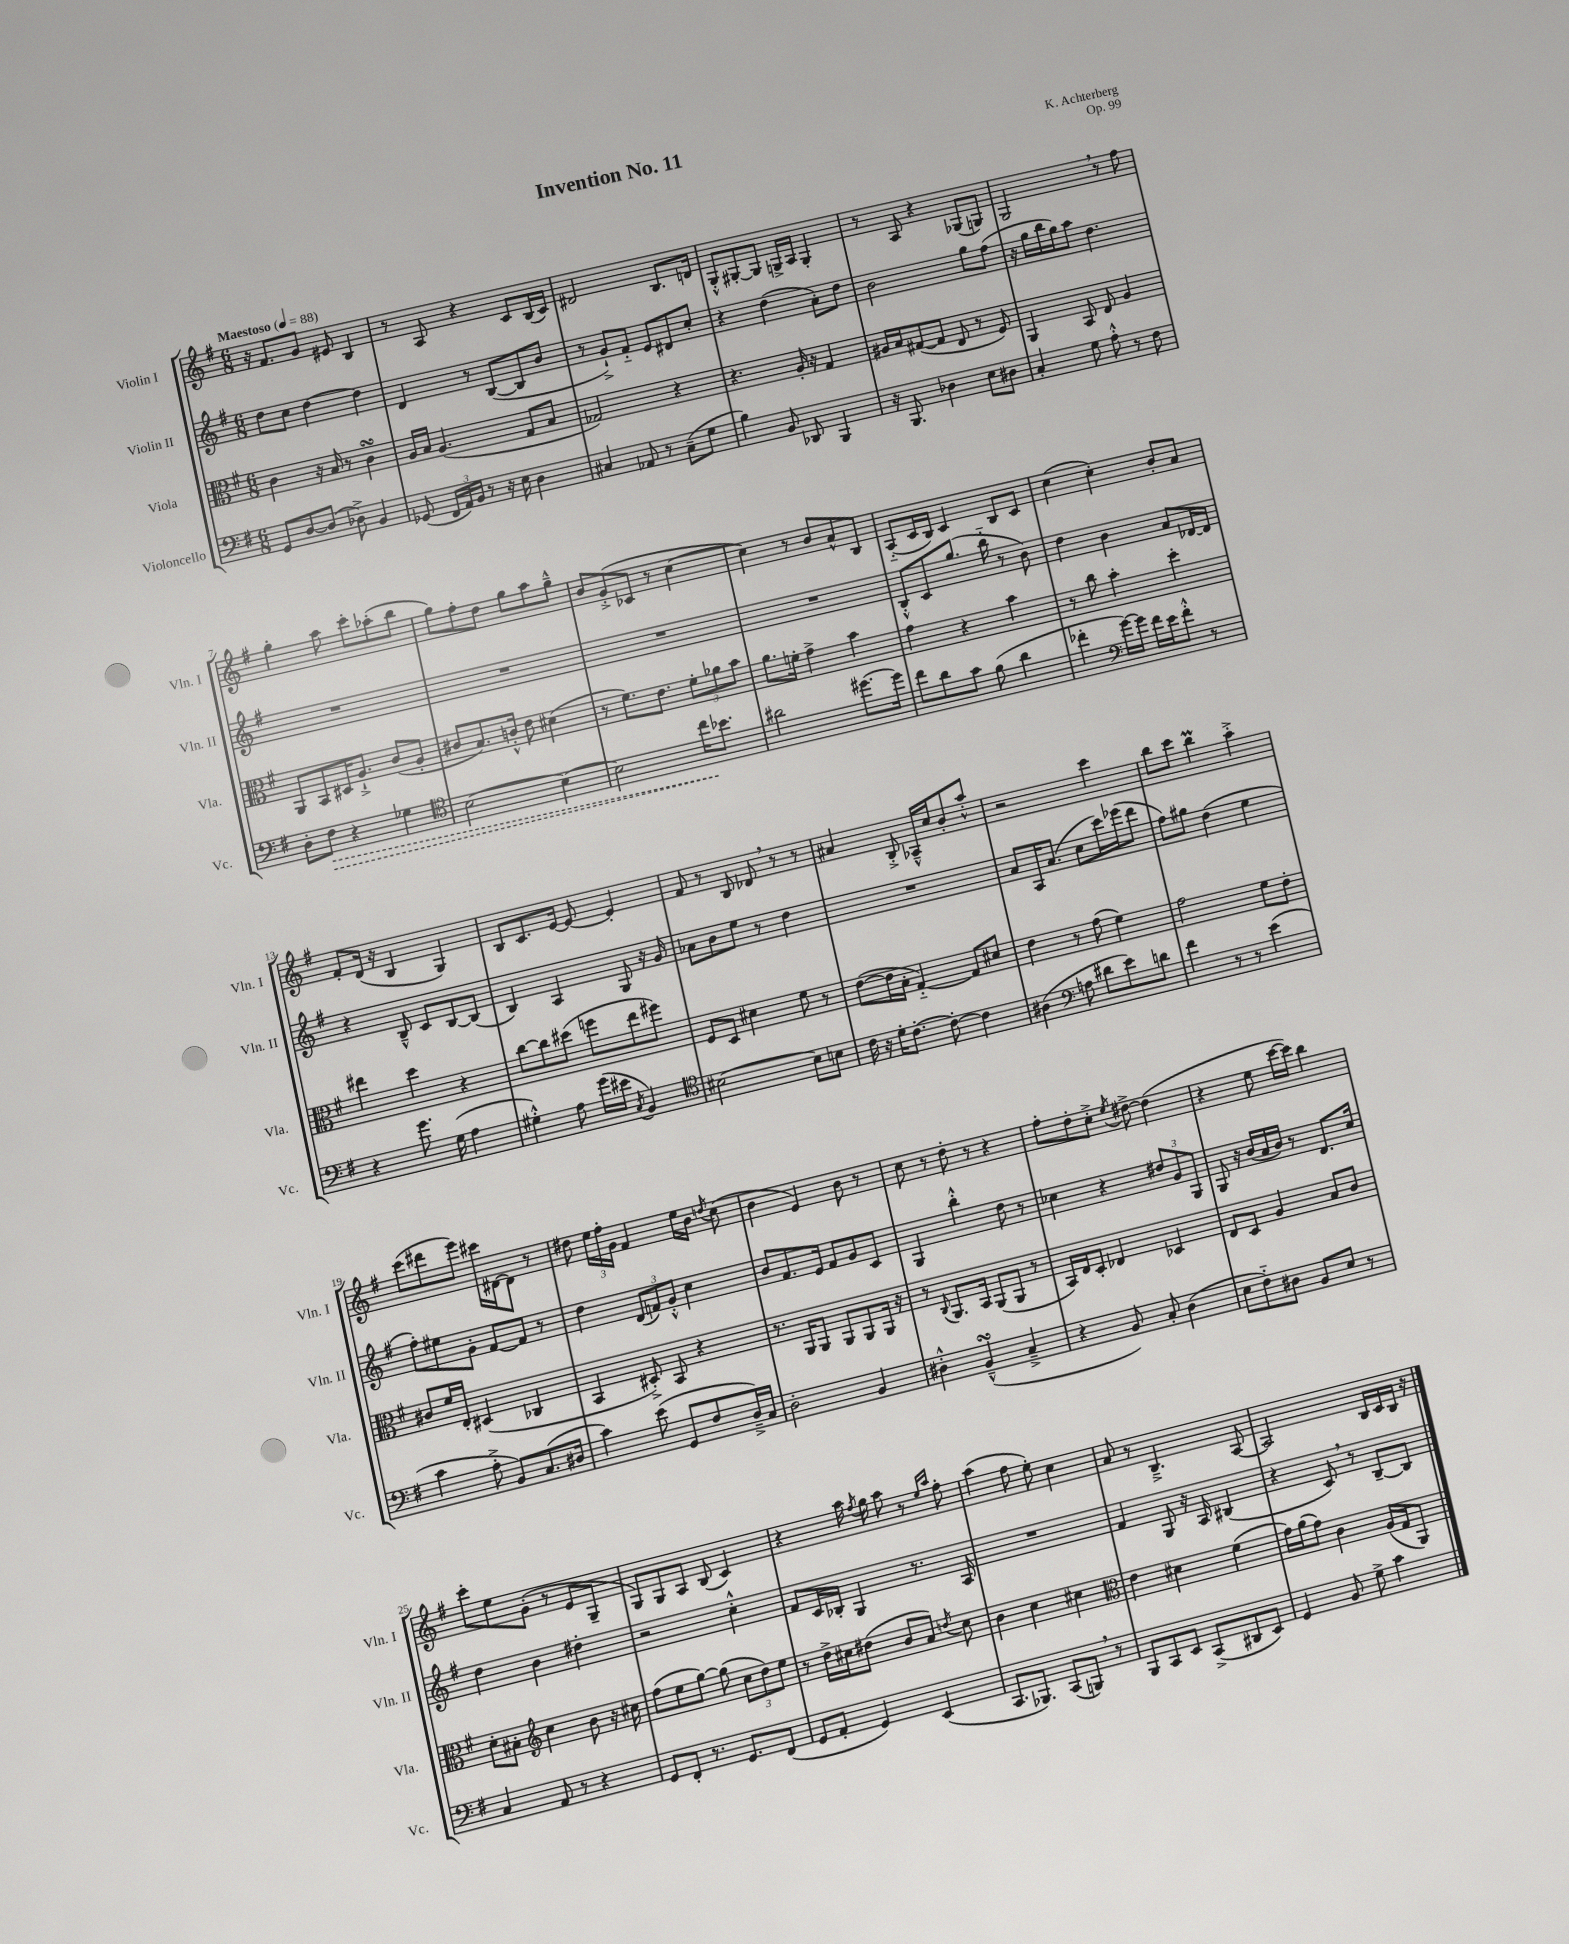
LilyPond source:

\header { title = "Invention No. 11" composer = "K. Achterberg" opus = "Op. 99" }
<<
\new StaffGroup <<
\new Staff = "s0" \with { instrumentName = "Violin I" shortInstrumentName = "Vln. I" } {
    \clef treble \key g \major \numericTimeSignature \time 6/8 \tempo "Maestoso" 4 = 88
    \autoBeamOff r16 fis'8.[ g'8] eis'8 b4 |
    r8 a8 r4 c'8[ b16( c'16]) |
    dis'2 b8.[ d'16] |
    g8[-.-^ gis8~-. gis8] g16[-> a16] g4-. |
    r8 a8 r4 ges8[( g8]) |
    g2 \breathe r8 fis''8 |
    g''4-. a''8 c'''8[-. aes''8-.( b''8] |
    g''8[) fis''8-. d''8] g''8[ a''8 g''8]---^ |
    b'8[ g'8-.->( ces'8] r8 c''4~ |
    c''4) r8 b'8[ a'8-^ b8] |
    a8[-_( c'16 b16]) c'4 b8[ c'8] |
    c''4( c''4-.) b'8[-. a'8] |
    fis'8[-. d'16]( r16 b4 g4) |
    b8[ c'8. e'16]~ e'8~ e'4-. |
    fis'8 r8 b8 des'8 \breathe r8 r8 |
    ais'4 b8-.-> aes16[---^ c''16 b'8-. a''8]-.-^ |
    r2 c'''4 |
    b''8[ c'''8] b''4\prall a''4-.-> |
    c'''8[( dis'''8 e'''8]) cis'''16[ dis'16~ dis'8] r8 |
    dis''8 \tuplet 3/2 { e''16[ fis''16-. g'16] } fis'4 e''16[ b'16] \acciaccatura { d''8 } c''8( |
    b'4 e'4) b'8 r8 |
    c''8 r8 d''8-. r8 r4 |
    fis''8[-. d''8-. c''8]-.-> \acciaccatura { e''8 } dis''8~-> dis''4( |
    r4 e''8 c'''16[~ c'''16]) b''4 |
    c'''8[-. e''8 g'8]-.( r8 e'8[ g8]-- |
    g8[) g8 a8] b8( c'4) |
    r4 a''16 \acciaccatura { fis''8 } g''16 a''8 r8 \grace { e''16[ a''16] } fis''8-. |
    a''4( fis''8 e''8-.) c''4 |
    a'8 r8 b4.---> a8~ |
    a2 b16[ c'16 b16] r16 \bar "|." |
}
\new Staff = "s1" \with { instrumentName = "Violin II" shortInstrumentName = "Vln. II" } {
    \clef treble \key g \major \numericTimeSignature \time 6/8
    \autoBeamOff d''8[ c''8] d''4~ d''4 |
    d'4 r8 b8[~( b8 b'8] |
    r8 g'8[-!->) fis'8]-_ e'8[ dis'8 c''8]-. |
    r4 d''4( a'8[-.) d''8] |
    b'2 g''8[ fis''8]( |
    r16 g''16[ b''16 g''16) a''8] d''4. |
    R2. |
    R2. |
    R2. |
    R2. |
    b8[-.-^ c'8 g''8.]( b''16-_ r8 b'8) |
    d''4 b'4 a'8[ des'16~ des'16] |
    r4 b8---^ c'8[ b8~ b8]( |
    b4) a4 g8 r16 g'16 |
    aes'8[ b'8 e''8] r8 d''4 |
    R2. |
    a'8[ a16 a'8.]( c''8[ c'''16) ees'''16( d'''8] |
    fis''8[) gis''8] d''4( e''4 |
    fis''8[-.) eis''8 g'8]-. fis'8[~ fis'8] r8 |
    d''4 \tuplet 3/2 { d'8[( f'8) g'8]-.-^ } c''4 |
    b'8[ fis'8. e'16] fis'8[ g'8 c'8] |
    g4 b''4-.-^ d''8 r8 |
    ces''4 r4 \tuplet 3/2 { dis''8[ g'8 g8] } |
    g8 r16 b'16[( a'16 b'16]) r8 d'8.[ c''16] |
    d''4 b'4 dis''4-. |
    r2 c''4-.-^ |
    fis'8[ c'16 bes16]-. g4 r8. a16 |
    R2. |
    fis'4 g8 r16 a16 bis4( |
    r4 c'8) \breathe r8 b8[~-- b8] \bar "|." |
}
\new Staff = "s2" \with { instrumentName = "Viola" shortInstrumentName = "Vla." } {
    \clef alto \key g \major \numericTimeSignature \time 6/8
    \autoBeamOff c'4 r16 b16 r8 c'4\turn |
    a16[ b16] a4.( g8[ b8] |
    ges2) r4 |
    r4. a16-. r16 g4 |
    ais16[ b16 gis8~( gis8] e8 r8 fis8) |
    a,4 b,8 e8 a4 |
    a,8[ b,8 dis16 a8.]-!-> c'8[( a8]-. |
    cis'8[ b8.) c'16]-.-^ e'8 dis'4( |
    r8 fis'8.[) e'8.] \tuplet 3/2 { fis'8[-. aes'8 b'8] } |
    a'8.[ f'16]-. g'4-> b'4 |
    g'4 r4 b'4 |
    r8 c''8 b'4-. d''4-. |
    eis''4 d''4 r4 |
    c''8[~ c''8 dis''8]( f''8[ e''8 fis''8]) |
    fis8[ d8] dis'4 fis'8 r8 |
    e'8[~( e'16 b16]-. g4~-_) g8[ dis'8] |
    e'4 r8 g'8( fis'4) |
    g'2 fis'8[ e'8]-. |
    cis'8[ fis'16 e16]-. dis4( ces4 |
    b,4 dis8-.->) b,8 r4 |
    r8. a,16[ a,8] a,8[ a,8 a,16] r16 |
    r8 \appoggiatura { c8 } a,8.[ b,16] a,8[( a,8] r8 |
    b,16[) e16 d8]-. ees4 des4 |
    e8[ d8] a4 b8[ c'8] |
    d'8[-. bis8]-. \clef treble c''4 b'8 r16 cis''16 |
    fis''8[( e''8 g''8]~) g''8( \tuplet 3/2 { c''8[ d''8) e''8] } |
    r8 d''16[-> cis''16 dis''8]( b'8[ a'8]) \acciaccatura { d''8 } cis''8 |
    b'4 c''4 cis''4 |
    \clef alto e'4 dis'4 fis'4( |
    g'16[) a'16( g'8]) c'4 a16[( g16 a,8]) \bar "|." |
}
\new Staff = "s3" \with { instrumentName = "Violoncello" shortInstrumentName = "Vc." } {
    \clef bass \key g \major \numericTimeSignature \time 6/8
    \autoBeamOff g,8[ d8~ d8]( des8->) b,4 |
    ges,8( \tuplet 3/2 { fis,16[ a,16) b,16] } r8 r16 e16 d4 |
    cis4 aes,8 r8 cis8[--( g8] |
    b4) b,8 des,8 b,,4 |
    r16 b,,8. des4 e8[ dis8] |
    c4-. g8 a8-.-^ r8 fis8 |
    d8[-. \once \override Hairpin.style = #'dashed-line fis8]\> r4 ges4 |
    \clef tenor b2~ b4~ |
    b2 c''16[\! bes'8.] |
    ais'2 dis''8.[~ dis''16] |
    c''8[ a'8 g'8] fis'8( a'4 |
    ces''4-. \clef bass g'16[~) g'16] fis'16[ e'16 fis'8]-.-^ r8 |
    r4 g'8. g16( a4 |
    gis4-.-^) a8 g'16[( eis'16] \acciaccatura { c8 } b,4) |
    \clef tenor bis2~ bis8[ b8] |
    c'16 r16 d'16[-. c'8.]~-. c'8~-. c'4 |
    ais4( \clef bass a8 dis'8[ e'8) d'8] |
    fis'4 r8 r8 e'4( |
    c'4 a8-.-> b,8[) c8.( dis16] |
    c'4) e'8( g,8[ fis8 d16--->) c16] |
    d2-. b,4 |
    dis4-.-^ b,4---^\turn( c4---> |
    r4 b,8) c8-. d4( |
    e8[ fis8-_) dis8] b,8[ e8] r8 |
    c4 a,8 r8 r4 |
    g,8[ fis,8]-. r8. g,8.[ fis,8]( |
    g,8[ a,8]-. g,4) e,4( |
    c,8.[ bes,,8.]) c,8[( b,,8]) \breathe r8 |
    b,,8[ c,8 e,8] c,8[->( dis,8 e,8]) |
    g,4 b,8 g8-> c'4 \bar "|." |
}
>>
>>
